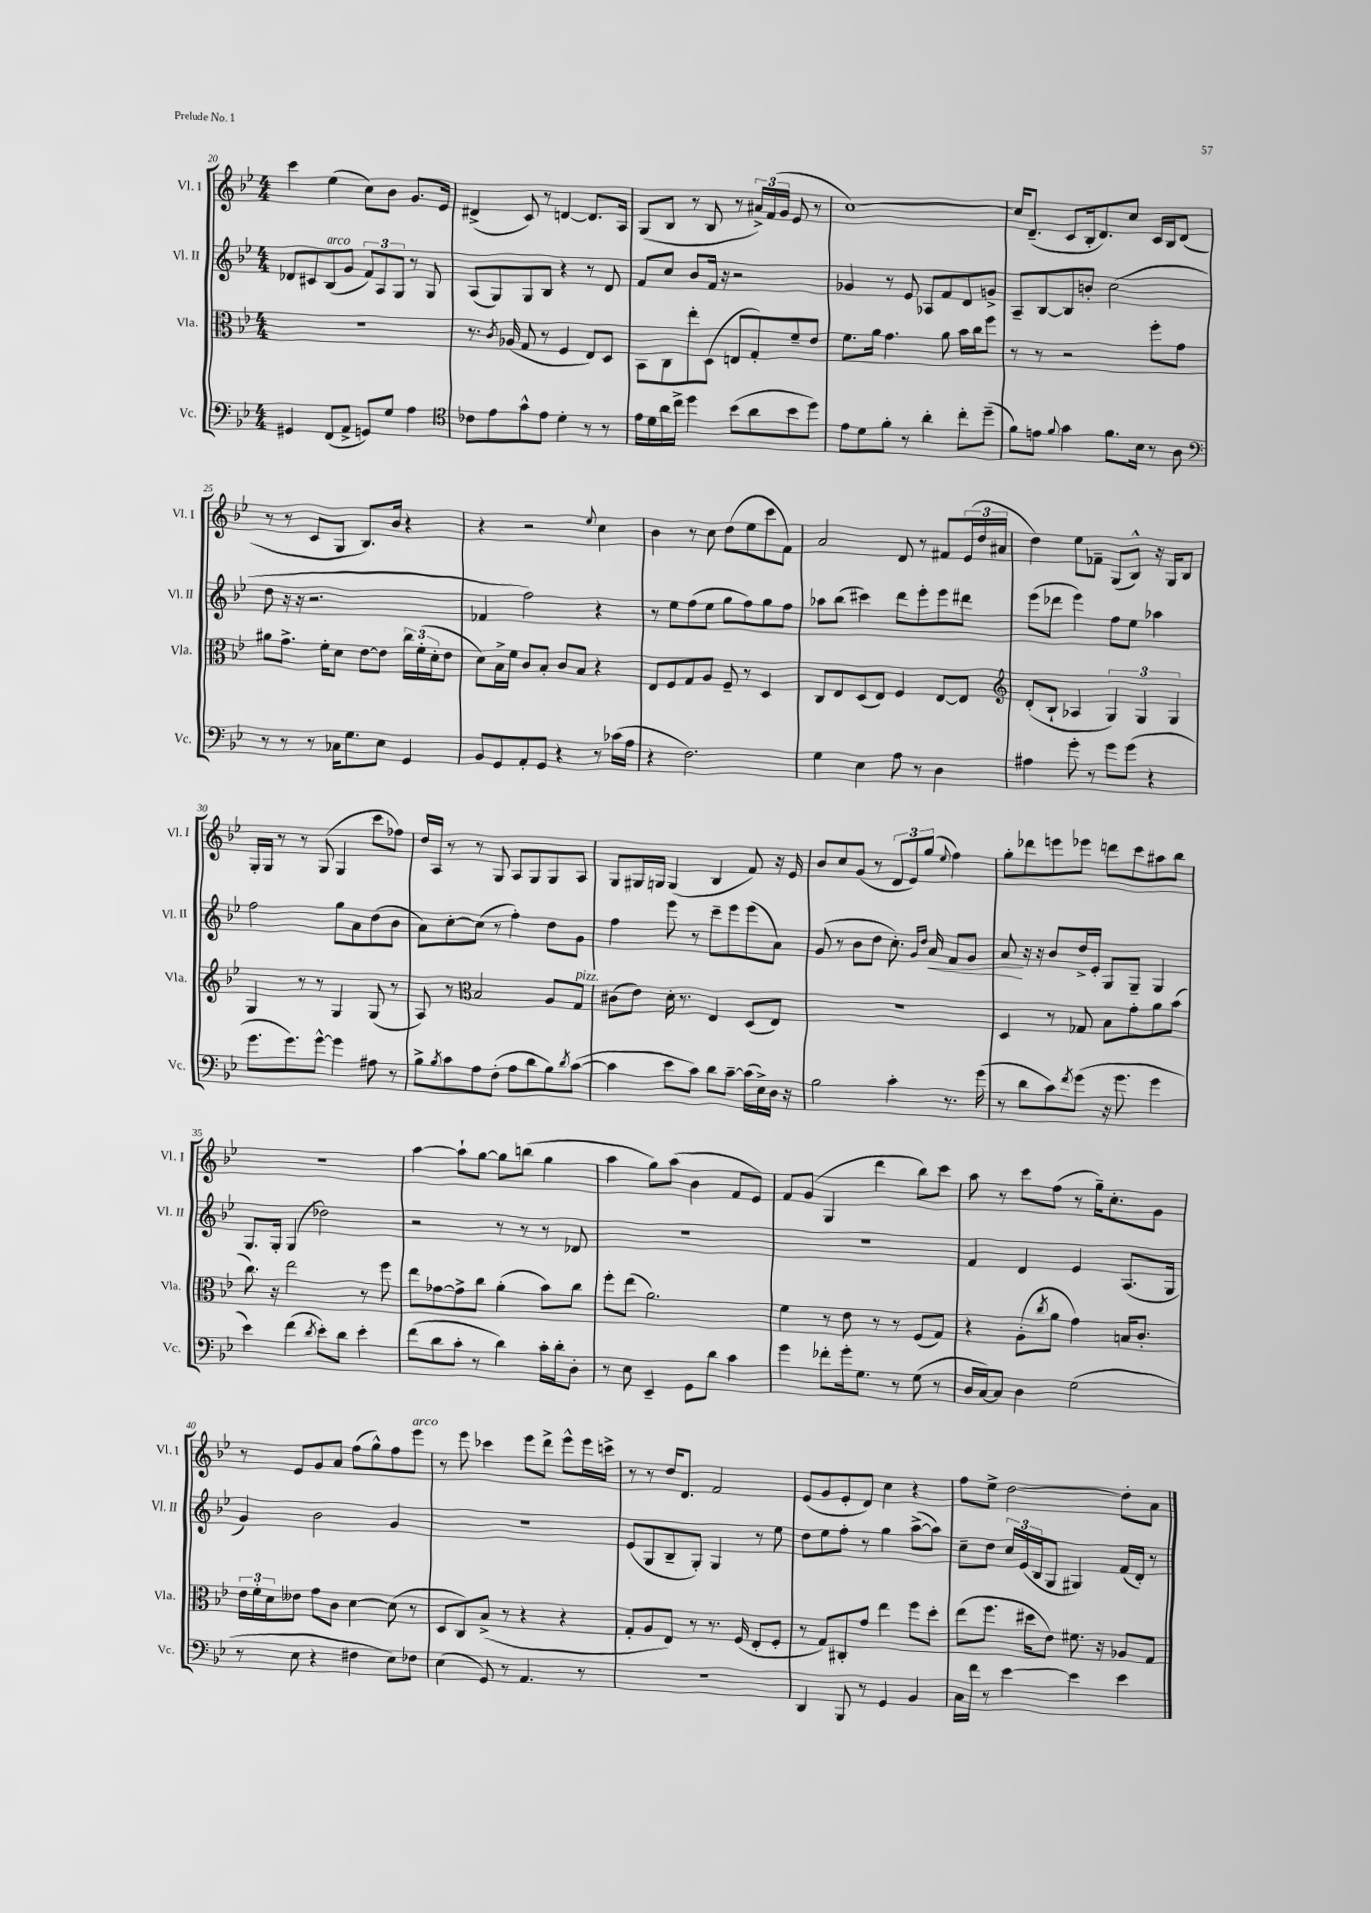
<<
\new StaffGroup <<
\new Staff = "s0" \with { instrumentName = "Vl. I" shortInstrumentName = "Vl. I" } {
    \clef treble \key bes \major \numericTimeSignature \time 4/4
    c'''4 ees''4( c''8) bes'8 g'8. ees'16 |
    dis'4->( c'8) r8 d'4~ d'8. a16 |
    g8( bes8 r8 bes8 r8 \tuplet 3/2 { ais'16->) f'16( g'16 } ees'8 r8 |
    c''1~) |
    c''16 d'8.--( c'8 bes16-. d'8.) c''8 c'16 bes16 d'8( |
    r8 r8 c'8 g8 bes8.) bes'16 r4 |
    r4 r2 \appoggiatura { ees''8 } c''4 |
    bes'4 r8 c''8 d''8( ees''8 c'''8 f'8) |
    a'2 d'8 r8 fis'8 \tuplet 3/2 { ees'16( d''16 ais'16 } |
    d''4) ees''8 fes'8-- g8( bes8-^) r16 g16 bes8 |
    g16-. g16 r8 r8 g8( g4 c'''8 fes''8) |
    d''16 a16 r8 r8 g8 a8 g8 g8 a8 |
    g8 gis16 g16 g4( bes4 f'8) r16 ees'16 |
    bes'8 c''8 g'8( r8 \tuplet 3/2 { d'8 ees'8) g''8( } \appoggiatura { ees''8 } f''4) |
    g''8-. des'''8 e'''8 ees'''8 d'''8 c'''8 ais''8 bes''8 |
    R1 |
    a''4~ a''8-! g''8~ g''8 b''8( g''4 |
    a''4 g''8) a''8( bes'4 f'8 ees'8) |
    f'8 g'8( g4 d'''4 bes''8) c'''8 |
    a''8 r8 c'''8 f''8( r8 g''16--) c''8.-. g'8 |
    r8 ees'8 g'8 a'8 f''8( g''8-^) f''8 ees'''8^\markup { \italic "arco" } |
    r8 ees'''8 ces'''4 ees'''8 d'''8-> ees'''8-^ ees'''16 c'''16-> |
    r8 r8 d''16 d'8. f'2 |
    ees'8( g'8 ees'8-. d'8) c''4 r4 |
    f''8 ees''8-> d''2~ d''8-. a'8 \bar "|." |
}
\new Staff = "s1" \with { instrumentName = "Vl. II" shortInstrumentName = "Vl. II" } {
    \clef treble \key bes \major \numericTimeSignature \time 4/4
    des'8 cis'8 bes8^\markup { \italic "arco" }( g'8 \tuplet 3/2 { f'8) a8 g8 } r8 g8 |
    a8( g8) g8 bes8 r4 r8 d'8 |
    f'8 c''8 bes'8 f'16 r16 r2 |
    ges'4 r8 ees'8 aes8 f'8 d'8 g'8-> |
    a8-- bes8~ bes8 b'8-. c''2( |
    d''8 r16 r16 r2. |
    fes'4 f''2) r4 |
    r8 ees''8 f''8( ees''8 g''8 f''8) g''8 f''8 |
    aes''8 bes''8( cis'''4) d'''8 ees'''8-. ees'''8 dis'''8 |
    ees'''8( des'''8 ees'''4) f''8 ees''8 aes''4 |
    f''2 g''8 a'8 d''8( bes'8 |
    a'8) c''8~-. c''8( r8 f''4-.) d''8 g'8 |
    f''4 ees'''8 r8 c'''8-- ees'''8 ees'''8( a'8) |
    g'8( r8 bes'8 d''8 c''8.-.) \grace { g'16 d''16 } a'16\< f'8 g'8 |
    a'8\! r16 r16 bes'8 d''16-> ees'16-. g8 g8-- g4 |
    g8. g16-. g4( des''2) |
    r2 r8 r8 r8 des'8 |
    R1 |
    r1 |
    f'4 d'4 ees'4 a8.( g16 |
    g'4) bes'2 g'4 |
    R1 |
    ees'8( g8 bes8-- g8-.) g4 r8 ees''8 |
    d''8 ees''8 f''8-. r8 g''4 a''8~->( a''8) |
    c''8-- d''8 \tuplet 3/2 { c''16 ees'16( bes16 } g8 gis4) f'16( d'16-.) r8 \bar "|." |
}
\new Staff = "s2" \with { instrumentName = "Vla." shortInstrumentName = "Vla." } {
    \clef alto \key bes \major \numericTimeSignature \time 4/4
    R1 |
    r8. \acciaccatura { c'8 } aes16( g8 r8 f4 ees8) d8 |
    bes,8 c8 ees''8-. d8( e8 g8-.) f'8-- ees'8 |
    f'8. a'16 g'4. a'8 bes'16 c''16 f''8 |
    r8 r8 r2 f''8-. g'8 |
    ais'8 g'8.-> f'16-. d'8 ees'8~ ees'8 \tuplet 3/2 { c''16 f'16-.( d'16-. } ees'8 |
    d'8) bes16-> f'16 c'8 bes8-. c'8 bes8 r4 |
    ees8 f8 g8 a8 f8-- r8 d4 |
    c8 ees8 d8( ees8) f4 ees8~ ees8 |
    \clef treble d'8-.( bes8-! aes4 \tuplet 3/2 { g4) g4 g4 } |
    g4 r8 r8 g4 g8( r8 |
    a8) r8 \clef alto bes2 a8 g8^\markup { \italic "pizz." } |
    cis'8( ees'8) d'16-. r8. ees4 d8( ees8) |
    R1 |
    d4 r8 ges8 bes8 g'8-. a'8 bes'8( |
    c''8.) r16 ees''2 r8 f''8 |
    ees''8 ges'8~ ges'8-> c''8 a'4-.( bes'8) c''8 |
    f''8-. ees''8( a'2.) |
    f'4 r8 ees'8 r8 r8 f8( g8) |
    r4 a8-.( \acciaccatura { c''8 } a'8 g'4) b16 c'8.-. |
    \tuplet 3/2 { ees'16 f'16-. d'16 } eeses'8 g'8 c'8 d'4~ d'8( r8 |
    d8 c8) bes8->( r8 r4 r4 |
    g8-. a8 ees8) r8 r8. f16( ees8-. f8-. |
    r8 g8) cis8-. g'8 ees''4 f''8 d''8-. |
    ees''8( f''8. dis''16 ees'8) fis'8. r16 aes8 g8 \bar "|." |
}
\new Staff = "s3" \with { instrumentName = "Vc." shortInstrumentName = "Vc." } {
    \clef bass \key bes \major \numericTimeSignature \time 4/4
    gis,4 f,8( a,8-> g,8) g8 a4 |
    \clef tenor ces'8 ees'8 g'8-^ ees'8 d'4-. r8 r8 |
    ees'16 d'16 a'16 c''16-> d''4 bes'8( a'8 bes'8 d''8) |
    ees'8 d'8 f'8-. r8 a'4-. c''8-. d''8--( |
    f'8) e'8 \appoggiatura { f'8 } g'4 f'8. bes16 r8 a8 |
    \clef bass r8 r8 r8 ces16 g8. ees8 g,4 |
    bes,8 g,8 a,8-. g,8 r4 r8 ces'16( a16 |
    r4 f2.) |
    g4 ees4 a8 r8 d4 |
    ais4 g'8-. r8 g'8 g'8( r4 |
    g'8. g'8.) g'8~-^ g'4 ais8 r8 |
    bes8-> \acciaccatura { bes8 } c'8 a8 f8-.( a8 d'8 bes8) \acciaccatura { d'8 } c'8~( |
    c'4 ees'8 c'8) d'8 c'8~-- c'16( ees16->) d16 r16 |
    bes2 c'4-. r8. g'16( |
    r8 d'8 c'8) \acciaccatura { f'8 } g'8( r16 g'8. g'4 |
    ees'4) f'4( \acciaccatura { d'8 } ees'8-.) d'8 ees'4-. |
    f'8( d'8 c'8-. r8 d'4) c'16-. d'16-. d8-. |
    r8 ees8 ees,4-- g,8 d'8 c'4 |
    g'4 fes'8-. g'16-. g8. r8 g8( r8 |
    d16 c16~) c8 d4 g2( |
    r8 ees8 r4 fis4 ees8) fes8 |
    ees4( g,8) r8 a,4. r8 |
    R1 |
    d,4 bes,,8 r8 g,4 bes,4 |
    c16 f'16 r8 ees'4~ ees'4 ees'4 \bar "|." |
}
>>
>>
\layout { \context { \Score currentBarNumber = #20 } }
